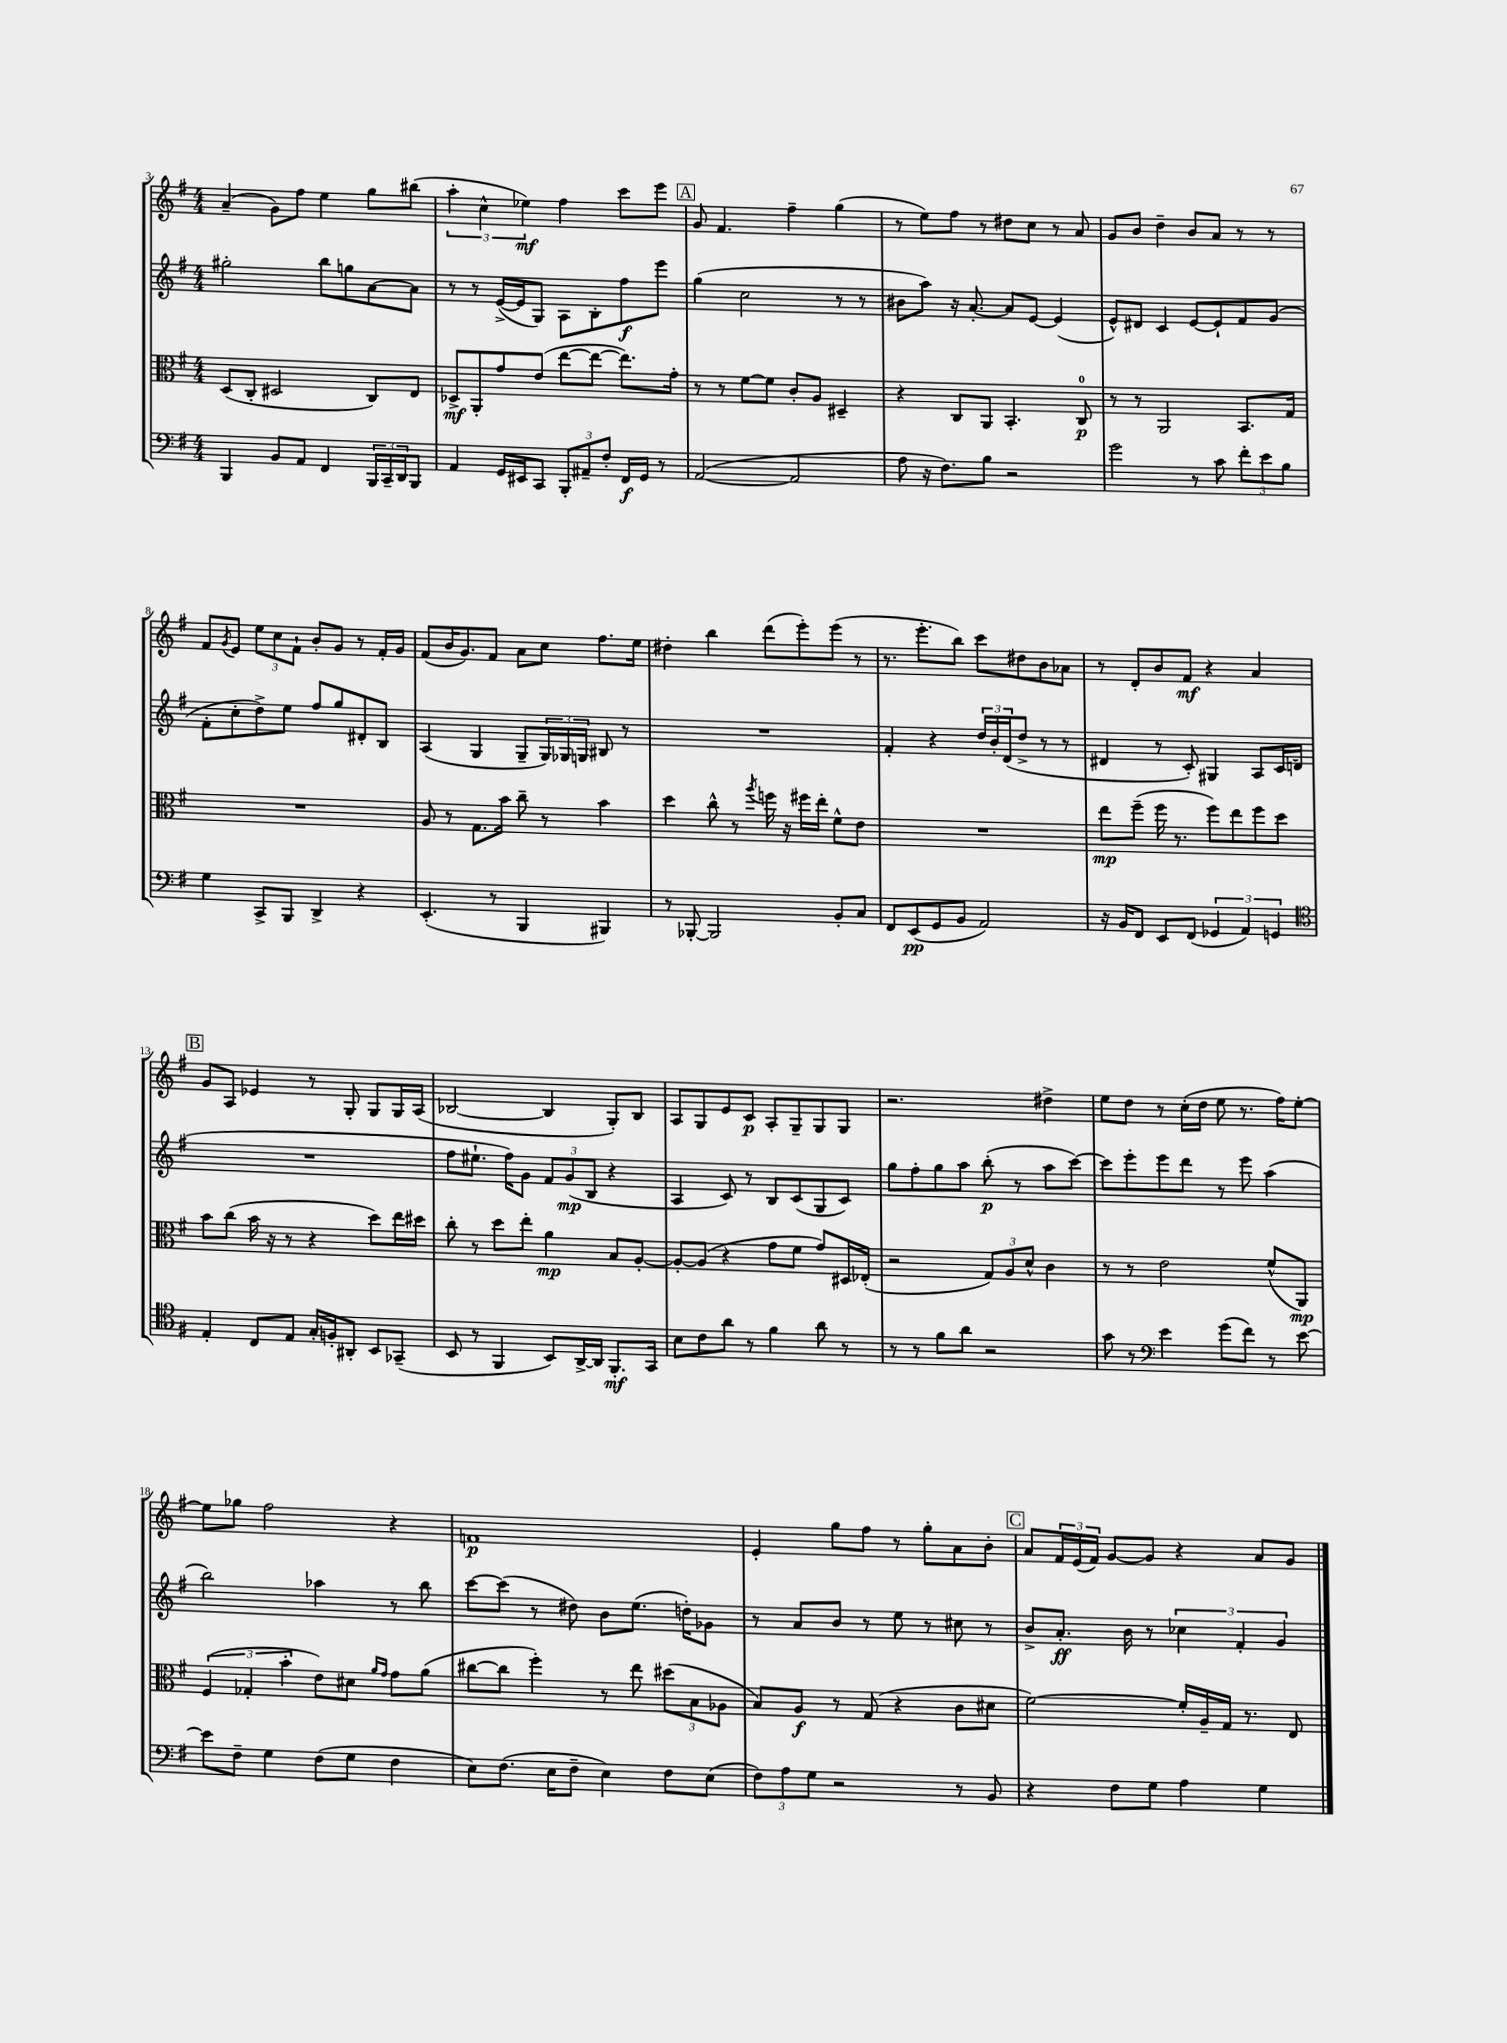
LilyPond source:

<<
\new StaffGroup <<
\new Staff = "s0" {
    \clef treble \key g \major \numericTimeSignature \time 4/4
    a'4--( g'8) fis''8 e''4 g''8 bis''8( |
    \tuplet 3/2 { a''4-. c''4-^ ees''4\mf) } fis''4 c'''8 e'''8 |
    \mark \markup { \box "A" } g'8 fis'4. fis''4-- g''4( |
    r8 e''8) fis''8 r8 dis''8 c''8 r8 a'8 |
    g'8 b'8 d''4-- b'8 a'8 r8 r8 |
    fis'8 \acciaccatura { g'8 } e'8 \tuplet 3/2 { e''8 c''8 fis'8-! } b'8-. g'8 r8 fis'16-. g'16 |
    fis'8( b'16 g'8.) fis'8 a'8 c''8 fis''8. e''16 |
    dis''4-. b''4 d'''8( e'''8-.) e'''8( r8 |
    r8. e'''8.-. b''8) c'''8 dis''8 b'8 aes'8 |
    r8 d'8-. b'8 fis'8\mf r4 a'4 |
    \mark \markup { \box "B" } g'8 a8 ees'4 r8 g8-. g8 g16 a16( |
    bes2~ bes4 g8-.) bes8 |
    a8 g8 e'8 c'8\p a8-. g8-- g8 g8 |
    r2. dis''4-> |
    e''8 d''8 r8 c''16-.( d''16 e''8 r8. fis''16) e''8~-. |
    e''8 ges''8 fis''2 r4 |
    f'1\p |
    e'4-. g''8 fis''8 r8 g''8-. a'8 b'8-. |
    \mark \markup { \box "C" } a'8 \tuplet 3/2 { fis'16 e'16( fis'16) } g'8~ g'8 r4 a'8 g'8 \bar "|." |
}
\new Staff = "s1" {
    \clef treble \key g \major \numericTimeSignature \time 4/4
    gis''2-. b''8 g''8 a'8~ a'8 |
    r8 r8 e'16~->( e'16 g8) a8 b8-. fis''8\f e'''8 |
    \mark \markup { \box "A" } g''4( c''2 r8 r8 |
    bis'8 a''8) r16 a'8.~-. a'8 e'8~ e'4( |
    e'8-^) dis'8 c'4 e'8~ e'8-! fis'8 g'8( |
    fis'8-. c''8-. d''8->) e''8 fis''8 g''8 dis'8-. b8 |
    a4( g4 g8-- \tuplet 3/2 { g16) ges16 g16 } bis8 r8 |
    R1 |
    fis'4-. r4 \tuplet 3/2 { d''16 b'16-. d'16( } d''8-> r8 r8 |
    dis'4 r8 c'8-.) gis4 a8 c'16 d'16( |
    \mark \markup { \box "B" } R1 |
    fis''8 eis''8.-! fis''16) g'8 \tuplet 3/2 { fis'8 g'8\mp( b8 } r4 |
    a4 c'8) r8 b8 c'8( g8 c'8) |
    g''8 fis''8-. g''8 a''8 b''8-.\p( r8 a''8 c'''8~) |
    c'''8 e'''8-. e'''8 d'''8 r8 e'''8 a''4( |
    b''2) aes''4 r8 b''8 |
    c'''8~ c'''8( r8 dis''8) b'8 e''8.( d''16-.) ges'8 |
    r8 a'8 b'8 r8 e''8 r8 cis''8 r8 |
    \mark \markup { \box "C" } b'8-> a'8.-.\ff b'16 r8 \tuplet 3/2 { ces''4 fis'4-. g'4 } \bar "|." |
}
\new Staff = "s2" {
    \clef alto \key g \major \numericTimeSignature \time 4/4
    d8( c8-. dis2 c8) e8 |
    des8->\mf a,8-. g'8 e'8( e''8~ e''8~ e''8.) g'16-. |
    \mark \markup { \box "A" } r8 r8 fis'8~ fis'8 c'8-. a8 dis4-- |
    r4 c8 a,8 b,4.-. c8-0\p |
    r8 r8 a,2 b,8. g16 |
    R1 |
    a8 r8 g8. b'16 c''8-- r8 b'4 |
    d''4 c''8-^ r8 \acciaccatura { a''8 } f''16 r16 fis''16 e''16-. fis'8-^ e'8 |
    R1 |
    e''8\mp fis''8--( fis''16 r8. fis''8) e''8 fis''8 d''8 |
    \mark \markup { \box "B" } b'8 c''8( b'16 r16 r8 r4 d''8) e''16 dis''16 |
    c''8-. r8 d''8 e''8-. a'4\mp b8 a8~-. |
    a8~-. a8( r4 g'8 fis'8 g'8) dis16 ees16-.( |
    r2 \tuplet 3/2 { g8) a8 d'8-^ } c'4 |
    r8 r8 e'2 fis'8-^( a,8\mp) |
    \tuplet 3/2 { fis4( ges4-. b'4-. } e'8) dis'8 \grace { a'16 g'16 } g'8 a'8( |
    cis''8~ cis''8 fis''4-.) r8 e''8 \tuplet 3/2 { dis''8( b8 aes8 } |
    b8) a8\f r8 g8( r4 c'8 dis'8 |
    \mark \markup { \box "C" } fis'2~) fis'16-. a16-- g16 r8. e8 \bar "|." |
}
\new Staff = "s3" {
    \clef bass \key g \major \numericTimeSignature \time 4/4
    b,,4 b,8 a,8 fis,4 \tuplet 3/2 { b,,16 c,16-- d,16 } b,,8 |
    a,4 g,16 eis,16 c,8 \tuplet 3/2 { b,,8-. ais,8-- fis8-. } fis,16\f g,16 r8 |
    \mark \markup { \box "A" } a,2~( a,2 |
    a8 r16 fis8.) b8 r2 |
    g'2 r8 c'8 \tuplet 3/2 { fis'8-. e'8 b8 } |
    g4 c,8-> b,,8 d,4-> r4 |
    e,4.-.( r8 b,,4 bis,,4) |
    r8 bes,,8~-. bes,,2 b,8-. c8 |
    fis,8 e,8\pp( g,8 b,8 a,2) |
    r16 b,16 fis,8 e,8 fis,8( \tuplet 3/2 { ges,4 a,4) g,4 } |
    \mark \markup { \box "B" } \clef tenor e4-. c8 e8 g16-. f16-. ais,8-. b,8 ges,8--( |
    b,8 r8 fis,4 b,8) a,16~-> a,16 fis,8.-.\mf g,16 |
    b8 c'8 a'8 r8 fis'4 a'8 r8 |
    r8 r8 fis'8 a'8 r2 |
    g'8 r8 \clef bass e'4 g'8( fis'8) r8 e'8~ |
    e'8 fis8-- g4 fis8( g8 fis4 |
    e8) fis8.( e16 fis8-- e4) fis8 e8( |
    \tuplet 3/2 { fis8) a8 g8 } r2 r8 b,8 |
    \mark \markup { \box "C" } r4 fis8 g8 a4 g4 \bar "|." |
}
>>
>>
\layout { \context { \Score currentBarNumber = #3 } }
